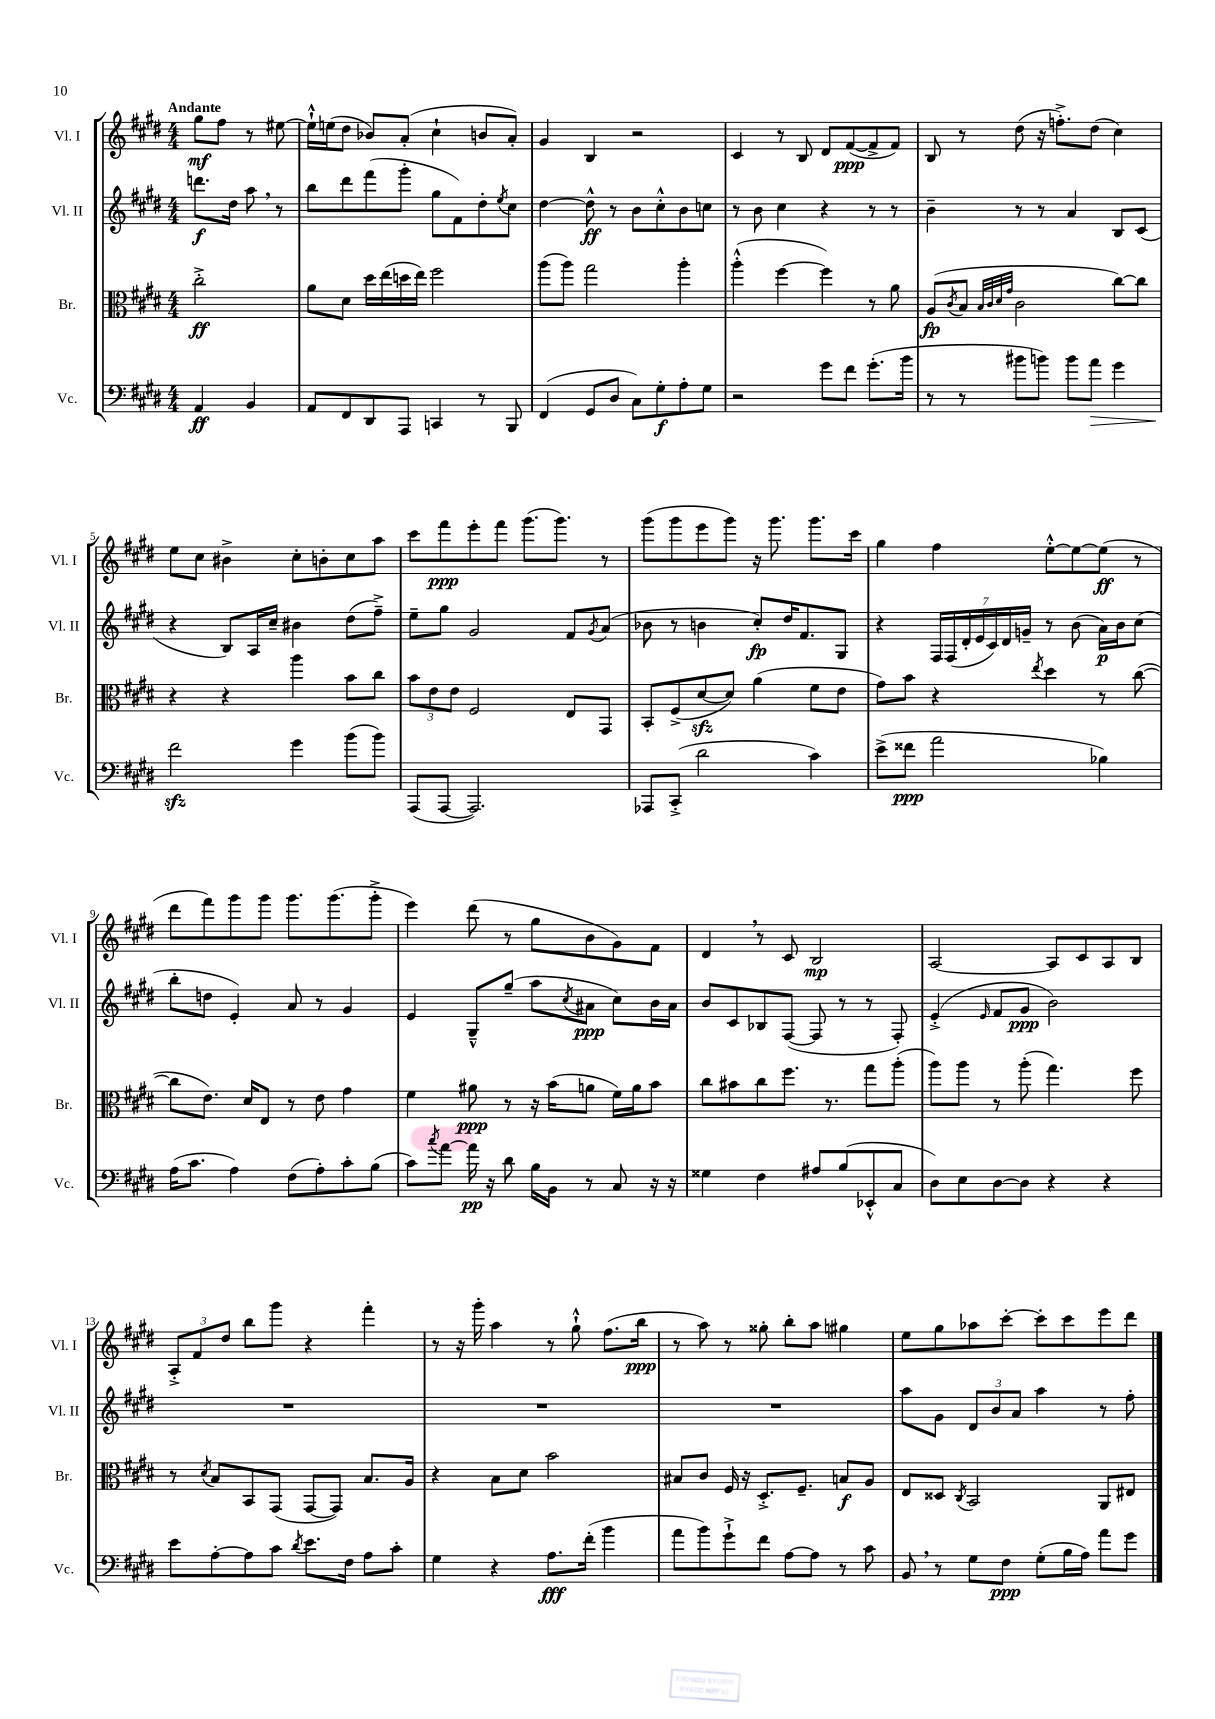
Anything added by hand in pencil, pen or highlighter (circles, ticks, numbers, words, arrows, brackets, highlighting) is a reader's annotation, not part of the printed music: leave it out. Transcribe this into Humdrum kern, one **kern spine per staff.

**kern	**dynam	**kern	**dynam	**kern	**dynam	**kern	**dynam
*part4	*part4	*part3	*part3	*part2	*part2	*part1	*part1
*staff4	*staff4	*staff3	*staff3	*staff2	*staff2	*staff1	*staff1
*I"Vc.	*	*I"Br.	*	*I"Vl. II	*	*I"Vl. I	*
*I'Vc.	*	*I'Br.	*	*I'Vl. II	*	*I'Vl. I	*
*clefF4	*	*clefC3	*	*clefG2	*	*clefG2	*
*k[f#c#g#d#]	*	*k[f#c#g#d#]	*	*k[f#c#g#d#]	*	*k[f#c#g#d#]	*
*M4/4	*	*M4/4	*	*M4/4	*	*M4/4	*
=	=	=	=	=	=	=	=
!	!	!	!	!	!	!LO:TX:a:B:t=Andante	!
4AA/	ff	2cc#'^\	ff	8.dddn\L	f	8gg#\L	mf
.	.	.	.	.	.	8ff#\J	.
.	.	.	.	16dd#\Jk	.	.	.
4BB/	.	.	.	8aa,\	.	8r	.
.	.	.	.	8r	.	[8ee#X\	.
=1	=1	=1	=1	=1	=1	=1	=1
8AA/L	.	8a\L	.	8bb\L	.	16ee#`^^\LL]	.
.	.	.	.	.	.	(16een\J	.
8FF#/	.	8d#\J	.	8ddd#\	.	8dd#\J	.
8DD#/	.	16dd#\LL	.	(8fff#\	.	8b-X/L)	.
.	.	(16ee\	.	.	.	.	.
8AAA/J	.	16ddn\	.	8ggg#'\J	.	(8a'/J	.
.	.	16ee\JJ)	.	.	.	.	.
4CCn/	.	2ff#\	.	8gg#\L	.	4cc#`\	.
.	.	.	.	8f#\)	.	.	.
8r	.	.	.	8dd#'\	.	8bn/L	.
.	.	.	.	8qee/	.	.	.
8BBB/	.	.	.	8cc#\J	.	8a'/J)	.
=2	=2	=2	=2	=2	=2	=2	=2
(4FF#/	.	(8aa\L	.	[4dd#\	.	4g#/	.
.	.	8aa\J)	.	.	.	.	.
8GG#/L	.	2gg#\	.	8dd#^^\]	ff	4B/	.
8D#/J	.	.	.	8r	.	.	.
8C#\L)	.	.	.	8b\L	.	2r	.
8G#'\	f	.	.	8cc#'^^\	.	.	.
8A'\	.	4aa'\	.	8b\	.	.	.
8G#\J	.	.	.	8ccn\J	.	.	.
=3	=3	=3	=3	=3	=3	=3	=3
2r	.	(4aa'^^\	.	8r	.	4c#/	.
.	.	.	.	8b\	.	.	.
.	.	[4ff#\	.	4cc#\	.	8r	.
.	.	.	.	.	.	8B/	.
8g#\L	.	4ff#\])	.	4r	.	8d#/L	.
8f#\J	.	.	.	.	.	([8f#/	ppp
(8.g#'\L	.	8r	.	8r	.	8f#^/]	.
.	.	8a\	.	8r	.	8f#/J)	.
16b\Jk	.	.	.	.	.	.	.
=4	=4	=4	=4	=4	=4	=4	=4
8r	.	(8A/L	fp	4b~\	.	8B/	.
.	.	8qc#/	.	.	.	.	.
8r	.	8B/J	.	.	.	8r	.
.	.	32qqB/LLL	.	.	.	.	.
.	.	32qqc#/	.	.	.	.	.
.	.	32qqd#/	.	.	.	.	.
.	.	32qqg#/JJJ	.	.	.	.	.
8b#X\L	.	2c#\	.	8r	.	(8dd#\	.
8bn\J)	.	.	.	8r	.	16r	.
.	.	.	.	.	.	8.ffn'^\L)	.
8b\L	.	.	.	4a/	.	.	.
!	!LO:HP:b	!	!	!	!	!	!
8a\J	>	.	.	.	.	(8dd#\J	.
4g#\	.	[8cc#\L)	.	8B/L	.	4cc#\)	.
.	.	8cc#\J]	.	(8c#/J	.	.	.
!!LO:LB:g=z
=5	=5	=5	=5	=5	=5	=5	=5
2f#zz\	.	4r	.	4r	.	8ee\L	.
.	.	.	.	.	.	8cc#\J	.
.	.	4r	.	8B/L)	.	4b#X^\	.
.	.	.	.	16A/L	.	.	.
.	.	.	.	16cc#~/JJ	.	.	.
4g#\	]	4aa\	.	4b#X\	.	8cc#'\L	.
.	.	.	.	.	.	8bn'\	.
(8b\L	.	8b\L	.	(8dd#\L	.	8cc#\	.
8b\J)	.	8cc#\J	.	8ff#~^\J)	.	8aa\J	.
=6	=6	=6	=6	=6	=6	=6	=6
(8AAA/L	.	12b\L	.	8ee~\L	.	8ccc#\L	.
.	.	12e\	.	.	.	.	.
[8AAA/J	.	.	.	8gg#\J	.	8fff#\	ppp
.	.	12e\J	.	.	.	.	.
2.AAA/])	.	2F#/	.	2g#/	.	8eee'\	.
.	.	.	.	.	.	8fff#\J	.
.	.	.	.	.	.	(8.ggg#\L	.
.	.	.	.	.	.	8.ggg#\J)	.
.	.	8E/L	.	8f#/L	.	.	.
.	.	.	.	8qg#/	.	.	.
.	.	8GG#/J	.	(8a/J	.	8r	.
=7	=7	=7	=7	=7	=7	=7	=7
8AAA-X/L	.	8BB'/L	.	8b-X\	.	(8ggg#\L	.
(8CC#'^/J	.	(8F#^/	.	8r	.	8ggg#\	.
2d#\	.	[8d#zz/	.	4bn\	.	8eee\	.
.	.	8d#/J])	.	.	.	8ggg#\J)	.
.	.	(4a\	.	8cc#'/L)	fp	16r	.
.	.	.	.	.	.	8.ggg#\	.
.	.	.	.	16dd#/K	.	.	.
.	.	.	.	8.f#/	.	.	.
4c#\)	.	8f#\L	.	.	.	8.ggg#\L	.
.	.	8e\J	.	8G#/J	.	.	.
.	.	.	.	.	.	16ccc#\Jk	.
=8	=8	=8	=8	=8	=8	=8	=8
(8e^\L	.	8g#\L)	.	4r	.	4gg#\	.
8f##X\J	ppp	8b\J	.	.	.	.	.
2a\	.	4r	.	28F#/LL	.	4ff#\	.
.	.	.	.	(28F#/	.	.	.
.	.	.	.	28d#'/	.	.	.
.	.	.	.	28e/	.	.	.
.	.	.	.	28c#/)	.	.	.
.	.	.	.	28d#/	.	.	.
.	.	.	.	28gn~/JJ	.	.	.
.	.	8qee/	.	.	.	.	.
.	.	4dd#\	.	8r	.	[8ee'^^\L	.
.	.	.	.	(8b\	.	8ee\_	.
4B-X\)	.	8r	.	16a\LL)	p	(8ee\J]	ff
.	.	.	.	16b\J	.	.	.
.	.	([8cc#\	.	(8cc#\J	.	8r	.
!!LO:LB:g=z
=9	=9	=9	=9	=9	=9	=9	=9
(16A\KL	.	8cc#\L]	.	8bb'\L	.	8ddd#\L	.
8.c#\J	.	.	.	.	.	.	.
.	.	8.e\J)	.	8ddn\J	.	8fff#\)	.
4A\)	.	.	.	4e'/)	.	8ggg#\	.
.	.	16d#/KL	.	.	.	.	.
.	.	8E/J	.	.	.	8ggg#\J	.
(8F#\L	.	8r	.	8a/	.	8.ggg#\L	.
8A'\)	.	8e\	.	8r	.	.	.
.	.	.	.	.	.	(8.ggg#\	.
8c#'\	.	4g#\	.	4g#/	.	.	.
(8B\J	.	.	.	.	.	8ggg#'^\J	.
=10	=10	=10	=10	=10	=10	=10	=10
8c#\L)	.	4f#\	.	4e/	.	4eee\)	.
8qcc#/	.	.	.	.	.	.	.
[8a\J	.	.	.	.	.	.	.
16a\]	pp	8a#X\	ppp	8G#~^^/L	.	(8ddd#\	.
16r	.	.	.	.	.	.	.
8d#\	.	8r	.	(8gg#~/J	.	8r	.
16B\LL	.	16r	.	8aa\L	.	8gg#\L	.
16BB\JJ	.	(16b\KL	.	.	.	.	.
.	.	.	.	8qcc#/	.	.	.
8r	.	8an\J	.	8a#X\J	ppp	8b\	.
8C#/	.	16f#\LL)	.	8cc#\L)	.	8g#\)	.
.	.	16a\J	.	.	.	.	.
16r	.	8b\J	.	16b\L	.	8f#\J	.
16r	.	.	.	16a#\JJ	.	.	.
=11	=11	=11	=11	=11	=11	=11	=11
4G##X\	.	8cc#\L	.	8b/L	.	4d#,/	.
.	.	8b#X\	.	8c#/	.	.	.
4F#\	.	8cc#\	.	8B-X/	.	8r	.
.	.	8.ff#\J	.	([8F#/J	.	8c#/	.
8A#X/L	.	.	.	8F#/]	.	2B/	mp
.	.	8.r	.	.	.	.	.
(8B/	.	.	.	8r	.	.	.
8EE-X'^^/	.	8gg#\L	.	8r	.	.	.
8C#/J	.	(8aa'\J	.	8F#'/)	.	.	.
=12	=12	=12	=12	=12	=12	=12	=12
8D#\L)	.	8aa\L)	.	(4e'^/	.	[2A/	.
8E\	.	8aa\J	.	.	.	.	.
.	.	.	.	16qqe/	.	.	.
[8D#\	.	8r	.	8f#/L	.	.	.
8D#\J]	.	(8aa'\	.	8g#/J	ppp	.	.
4r	.	4.gg#\)	.	2b\)	.	8A/L]	.
.	.	.	.	.	.	8c#/	.
4r	.	.	.	.	.	8A/	.
.	.	8ff#\	.	.	.	8B/J	.
!!LO:LB:g=z
=13	=13	=13	=13	=13	=13	=13	=13
8e\L	.	8r	.	1r	.	12A'^/L	.
.	.	.	.	.	.	12f#/	.
.	.	8qd#/	.	.	.	.	.
[8A'\	.	8B/L	.	.	.	.	.
.	.	.	.	.	.	12dd#/J	.
8A\]	.	8BB/	.	.	.	8bb\L	.
8c#\J	.	(8GG#/J	.	.	.	8ggg#\J	.
8qd#/	.	.	.	.	.	.	.
8.e\L	.	[8GG#/L	.	.	.	4r	.
.	.	8GG#/J])	.	.	.	.	.
16F#\Jk	.	.	.	.	.	.	.
8A\L	.	8.B/L	.	.	.	4fff#'\	.
8c#'\J	.	.	.	.	.	.	.
.	.	16A/Jk	.	.	.	.	.
=14	=14	=14	=14	=14	=14	=14	=14
4G#\	.	4r	.	1r	.	8r	.
.	.	.	.	.	.	16r	.
.	.	.	.	.	.	16ggg#'\	.
4r	.	8B\L	.	.	.	4aa\	.
.	.	8d#\J	.	.	.	.	.
8.A\L	fff	2b\	.	.	.	8r	.
.	.	.	.	.	.	8gg#`^^\	.
(16f#'\Jk	.	.	.	.	.	.	.
4b\	.	.	.	.	.	(8.ff#\L	.
.	.	.	.	.	.	16bb\Jk	ppp
=15	=15	=15	=15	=15	=15	=15	=15
8a\L	.	8B#X/L	.	1r	.	8r	.
8b\)	.	8c#/J	.	.	.	8aa\)	.
8g#`^\	.	16F#/	.	.	.	8r	.
.	.	16r	.	.	.	.	.
8f#\J	.	8.D#'^/L	.	.	.	8gg##X'\	.
[8A\L	.	.	.	.	.	8bb'\L	.
.	.	8.F#~/J	.	.	.	.	.
8A\J]	.	.	.	.	.	8aa\J	.
8r	.	8Bn/L	f	.	.	4gg#X\	.
8c#\	.	8A/J	.	.	.	.	.
=16	=16	=16	=16	=16	=16	=16	=16
8BB,/	.	8E/L	.	8aa\L	.	8ee\L	.
8r	.	8D##X/J	.	8g#\J	.	8gg#\	.
.	.	8qC#/	.	.	.	.	.
8G#\L	.	2BB/	.	12d#/L	.	8aa-X\	.
.	.	.	.	12b/	.	.	.
8F#\J	ppp	.	.	.	.	[8ccc#'\J	.
.	.	.	.	12a/J	.	.	.
(8G#'\L	.	.	.	4aa\	.	8ccc#'\L]	.
16B\L	.	.	.	.	.	8ccc#\	.
16A\JJ)	.	.	.	.	.	.	.
8a\L	.	8AA/L	.	8r	.	8eee\	.
8g#\J	.	8E#X/J	.	8ff#'\	.	8ddd#\J	.
==	==	==	==	==	==	==	==
*-	*-	*-	*-	*-	*-	*-	*-
